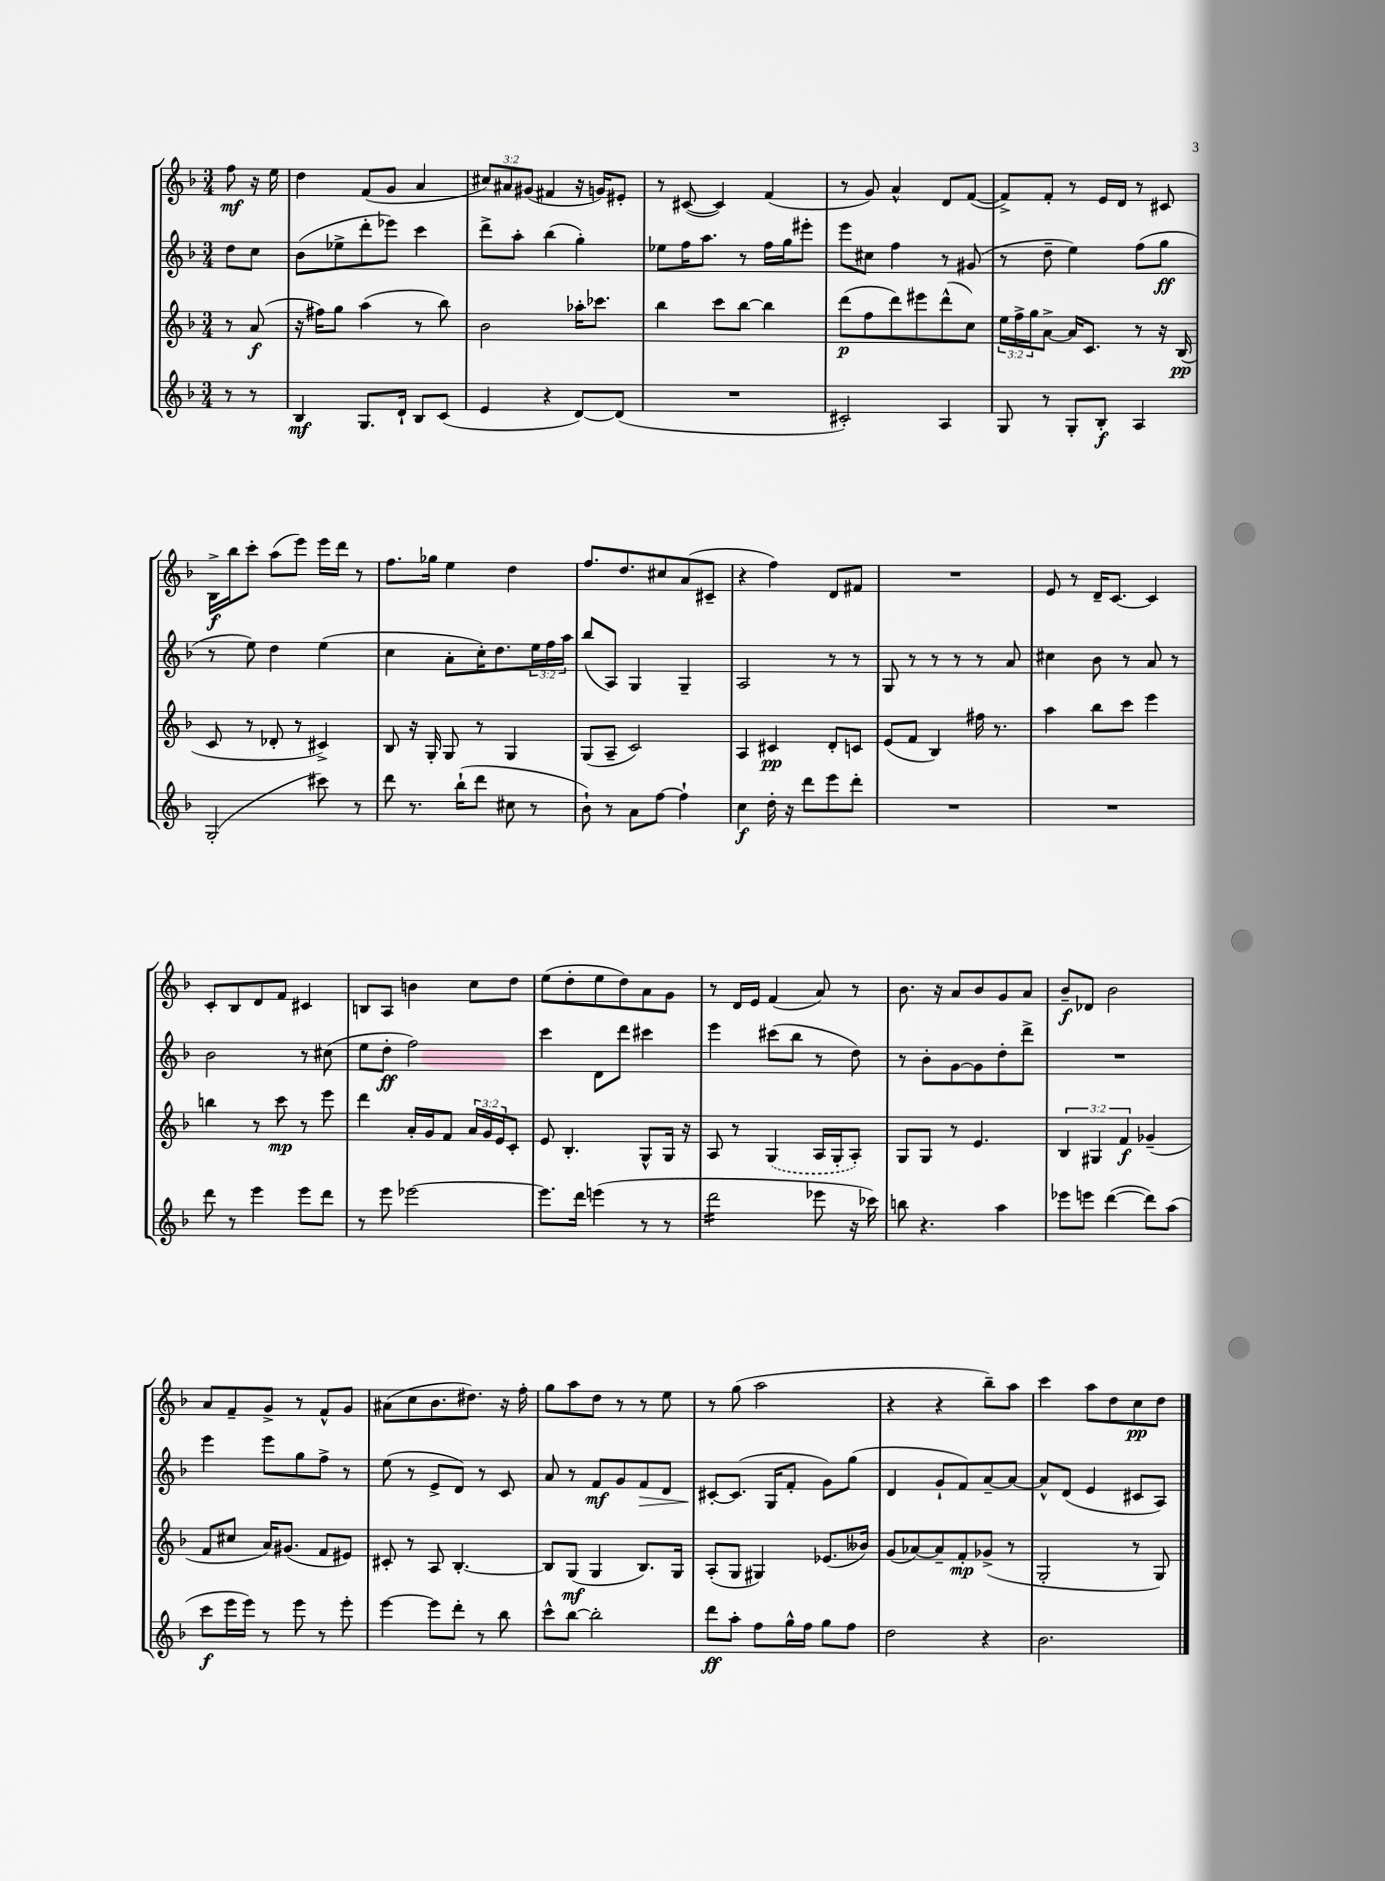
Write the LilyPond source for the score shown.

<<
\new StaffGroup <<
\new Staff = "s0" {
    \clef treble \key f \major \numericTimeSignature \time 3/4 \override Staff.TupletNumber.text = #tuplet-number::calc-fraction-text \partial 4
    f''8\mf r16 e''16 |
    d''4 f'8( g'8 a'4 |
    \tuplet 3/2 { cis''8) ais'8 gis'8( } fis'4 r16 g'16) eis'8-. |
    r8 cis'8~( cis'4) f'4( |
    r8 g'8) a'4-^ d'8 f'8~( |
    f'8->) f'8-. r8 e'16 d'16 r8 cis'8 |
    bes16->\f bes''16 c'''8-. a''8( e'''8) e'''16 d'''16 r8 |
    f''8. ges''16 e''4 d''4 |
    f''8. d''8. cis''8 a'8( cis'8-- |
    r4 f''4) d'8 fis'8 |
    R2. |
    e'8 r8 d'16-- c'8.~ c'4 |
    c'8-. bes8 d'8 f'8 cis'4 |
    b8 a8 b'4 c''8 d''8 |
    e''8( d''8-. e''8 d''8) a'8 g'8 |
    r8 d'16 e'16 f'4( a'8) r8 |
    bes'8. r16 a'8 bes'8 g'8 a'8 |
    bes'8--\f des'8 bes'2 |
    a'8 f'8-- g'8-> r8 f'8-^ g'8 |
    ais'8( c''8 bes'8. dis''8.) r16 f''16-. |
    g''8 a''8 d''8 r8 r8 e''8 |
    r8 g''8( a''2 |
    r4 r4 bes''8--) a''8 |
    c'''4 a''8 d''8 c''8\pp d''8 \bar "|." |
}
\new Staff = "s1" {
    \clef treble \key f \major \numericTimeSignature \time 3/4 \override Staff.TupletNumber.text = #tuplet-number::calc-fraction-text \partial 4
    d''8 c''8 |
    bes'8( ees''8-> d'''8-. ees'''8) c'''4 |
    d'''8-> a''8-. bes''4( g''4-.) |
    ees''8 f''16 a''8. r8 f''16 g''16 eis'''8-. |
    e'''8 cis''8 f''4 r8 gis'8( |
    r8 d''8-- e''4) f''8( g''8\ff |
    r8 e''8) d''4 e''4( |
    c''4 a'8-. c''16-.) d''8. \tuplet 3/2 { e''16 f''16 a''16 } |
    bes''8( a8) g4 g4-- |
    a2 r8 r8 |
    g8 r8 r8 r8 r8 a'8 |
    cis''4 bes'8 r8 a'8 r8 |
    bes'2 r8 cis''8( |
    e''8 d''8-.\ff f''2) |
    c'''4 d'8 d'''8 cis'''4 |
    e'''4 cis'''8( bes''8 r8 d''8) |
    r8 bes'8-. g'8~ g'8 d''8-. d'''8-> |
    R2. |
    e'''4 e'''8 g''8 f''8-> r8 |
    e''8( r8 e'8-> d'8) r8 c'8 |
    a'8 r8 f'8\mf g'8 f'8\> d'8 |
    cis'8~-.\! cis'8.( g16 f'8-. g'8) g''8( |
    d'4 g'8-! f'8) a'8~-- a'8~ |
    a'8-^ d'8( e'4 cis'8 a8) \bar "|." |
}
\new Staff = "s2" {
    \clef treble \key f \major \numericTimeSignature \time 3/4 \override Staff.TupletNumber.text = #tuplet-number::calc-fraction-text \partial 4
    r8 a'8\f( |
    r16 fis''16) g''8 a''4( r8 bes''8) |
    bes'2 aes''16-. ces'''8. |
    bes''4 c'''8 bes''8~ bes''4 |
    d'''8\p( f''8 d'''8) eis'''8 d'''8-^( c''8) |
    \tuplet 3/2 { e''16 f''16-> g''16 } a'8~-> a'16 c'8. r8 r16 bes16\pp( |
    c'8 r8 des'8-. r8 cis'4->) |
    bes8 r16 g16-. g8 r8 g4 |
    g8( a8-- c'2) |
    a4 cis'4\pp d'8-. c'8 |
    e'8( f'8 bes4) fis''16 r8. |
    a''4 bes''8 c'''8 e'''4 |
    b''4 r8 c'''8\mp r8 e'''8 |
    d'''4 a'16-. g'16 f'8 \tuplet 3/2 { a'16 g'16 e'16 } c'8-. |
    e'8 bes4.-. g8-^ g16 r16 |
    a8 r8 \once \slurDashed g4( a16 g16-. a8-.) |
    g8 g8 r8 e'4. |
    \tuplet 3/2 { bes4 gis4 f'4\f } ges'4--( |
    f'8 cis''8 a'16) gis'8.( f'8 eis'8) |
    cis'8-. r8 a8 bes4.~-. |
    bes8 g8\mf( g4 bes8.) g16 |
    a8-.( g8 gis4) ees'8.( beses'16) |
    g'8( aes'8~) aes'8-- f'8-.\mp ges'8->( r8 |
    g2-. r8 g8) \bar "|." |
}
\new Staff = "s3" {
    \clef treble \key f \major \numericTimeSignature \time 3/4 \partial 4
    r8 r8 |
    bes4\mf g8. d'16-! bes8 c'8( |
    e'4 r4 d'8~) d'8( |
    R2. |
    cis'2-.) a4 |
    g8 r8 g8-. bes8-.\f a4 |
    g2-.( cis'''8) r8 |
    d'''8 r8. bes''16-!( d'''8 cis''8 r8 |
    bes'8-!) r8 a'8 f''8~ f''4-! |
    c''4\f d''16-. r16 d'''8 e'''8 d'''8-. |
    R2. |
    R2. |
    d'''8 r8 e'''4 e'''8 d'''8 |
    r8 e'''8 ees'''2~ |
    ees'''8. d'''16 e'''4( r8 r8 |
    d'''2:16 ees'''8 r16 ces'''16) |
    b''8 r4. a''4 |
    ees'''8 e'''8 d'''4~( d'''8) a''8( |
    c'''8\f e'''16 e'''16) r8 e'''8 r8 e'''8-. |
    e'''4~ e'''8 d'''8-. r8 bes''8 |
    c'''8-^ bes''8~ bes''2-. |
    d'''8\ff a''8-. f''8 g''16-^ f''16 g''8 f''8 |
    d''2 r4 |
    bes'2. \bar "|." |
}
>>
>>
\layout { \context { \Score \remove "Bar_number_engraver" } }
